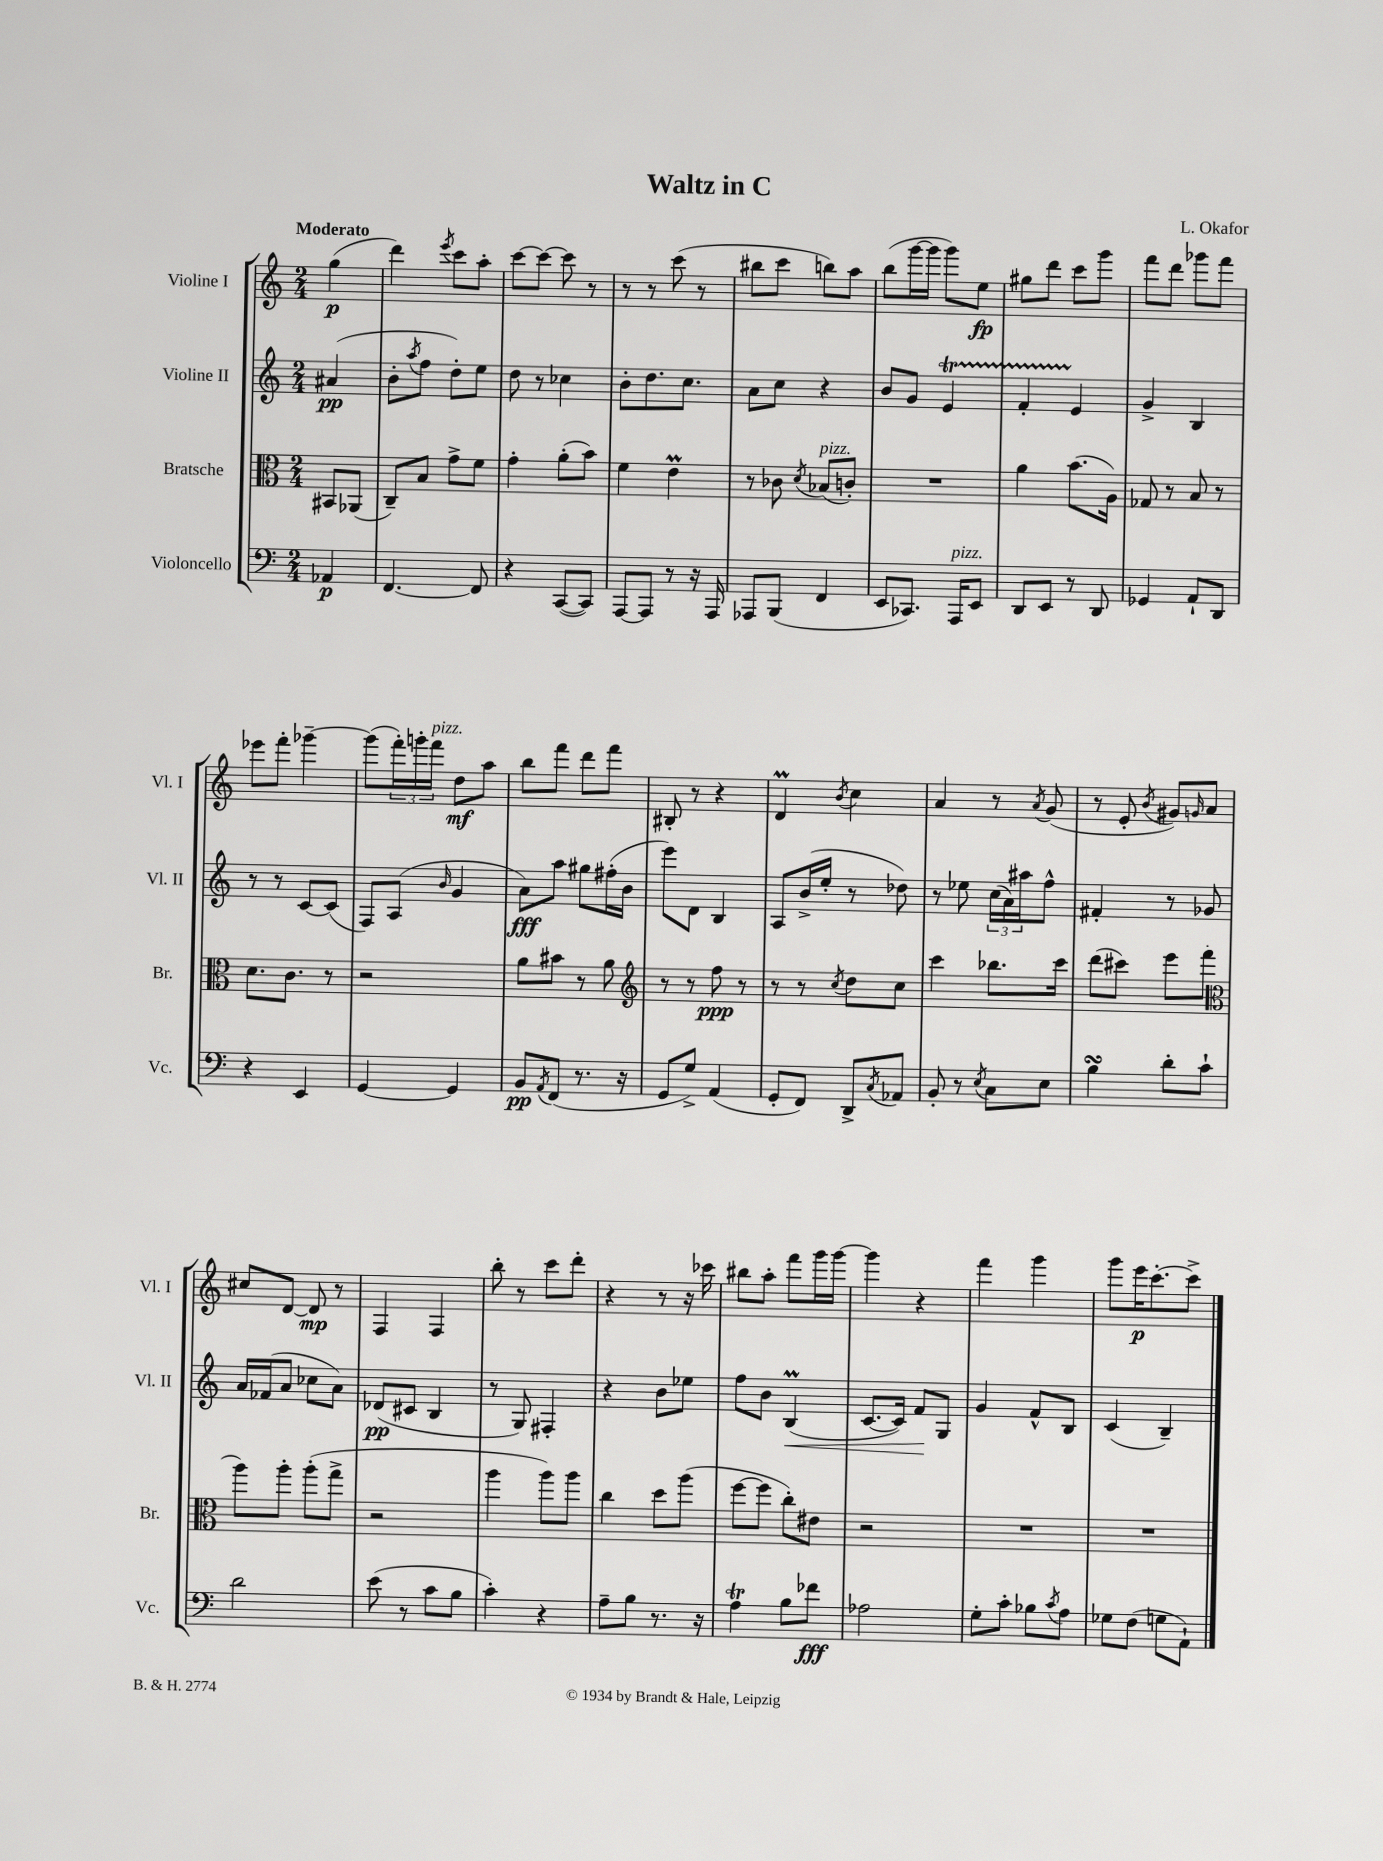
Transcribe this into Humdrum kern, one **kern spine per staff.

**kern	**kern	**kern	**kern
*staff4	*staff3	*staff2	*staff1
*clefF4	*clefC3	*clefG2	*clefG2
*k[]	*k[]	*k[]	*k[]
*M2/4	*M2/4	*M2/4	*M2/4
4AA-	8BB#	(4a#	(4gg
.	(8AA-	.	.
=	=	=	=
[4.FF	8C~)	8b'	4ddd)
.	.	8qaa	.
.	8B	8ff	.
.	.	.	8qeee
.	8g^	8dd')	8ccc
8FF]	8f	8ee	8aa'
=	=	=	=
4r	4g'	8dd	[8ccc
.	.	8r	8ccc_
([8CC	(8a'	4cc-	8ccc]
8CC])	8b)	.	8r
=	=	=	=
[8AAA	4f	8b'	8r
8AAA]	.	8.dd	8r
8r	4e	.	(8ccc
.	.	8.cc	.
16r	.	.	8r
16AAA	.	.	.
=	=	=	=
8AAA-	8r	8a	8bb#
(8BBB	8c-	8cc	8ccc
.	8qd	.	.
4FF	(8B-	4r	8bb)
.	8c')	.	8aa
=	=	=	=
8EE	2r	8b	(8bb
8.CC-)	.	8g	[16ggg
.	.	.	16ggg]
.	.	4e	8ggg)
16AAA	.	.	.
8EE	.	.	8ee
=	=	=	=
8DD	4a	4f'	8gg#
8EE	.	.	8ddd
8r	(8.b	4e	8ccc
8DD	.	.	8ggg
.	16A)	.	.
=	=	=	=
4GG-	8G-	4g^	8fff
.	8r	.	8ddd
8AA`	8B	4B	8ggg-
8DD	8r	.	8fff
=	=	=	=
4r	8.d	8r	8eee-
.	.	8r	8fff'
.	8.c	.	.
4EE	.	[8c	[4ggg-~
.	8r	(8c]	.
=	=	=	=
[4GG	2r	8F)	(8ggg-]
.	.	(8A	24fff')
.	.	.	24ggg'
.	.	.	24fff
.	.	16qqb	.
4GG]	.	4g	8dd
.	.	.	8aa
=	=	=	=
8BB	8a	8a)	8bb
8qAA	.	.	.
(8FF	8b#	8aa	8fff
8.r	8r	8gg#	8ddd
.	8a	(16ff#'	8fff
16r	.	16b	.
=	=	=	=
*	*clefG2	*	*
8GG	8r	8eee)	8B#'
8G^)	8r	8d	8r
(4AA	8ff	4B	4r
.	8r	.	.
=	=	=	=
8GG'	8r	8A	4d
8FF)	8r	(16b^	.
.	.	16ee'	.
.	8qcc	.	8qb
8DD^	8dd	8r	4cc
8qC	.	.	.
8AA-	8cc	8dd-)	.
=	=	=	=
8BB'	4ccc	8r	4a
8r	.	8ee-	.
8qE	.	.	.
8C	8.bb-	(24cc	8r
.	.	24a)	.
.	.	24aa#	.
.	.	.	8qa
8E	.	8ff^^	(8g
.	16ccc	.	.
=	=	=	=
4B	(8ddd	4f#'	8r
.	8ccc#)	.	8e'
.	.	.	8qb
8d'	8eee	8r	8g#)
.	.	.	16qqg
8c`	(8fff	8g-	8a
=	=	=	=
*	*clefC3	*	*
2d	8aa)	16a	8cc#
.	.	(16f-	.
.	8aa'	8a	[8d
.	(8aa'	8cc-	8d]
.	8gg^	8a)	8r
=	=	=	=
(8e	2r	(8d-	4F
8r	.	8c#	.
8c	.	4B	4F
8B	.	.	.
=	=	=	=
4c')	4aa	8r	8bb'
.	.	8G)	8r
4r	8aa)	4F#'	8ccc
.	8aa	.	8ddd'
=	=	=	=
8A~	4cc	4r	4r
8B	.	.	.
8.r	8dd	8b	8r
.	(8aa	8ee-	16r
16r	.	.	16ccc-
=	=	=	=
4A	[8ff	8ff	8bb#
.	8ff]	8b	8aa'
8B	8cc')	(4B	8fff
8f-	8e#	.	16ggg
.	.	.	[16ggg
=	=	=	=
2A-	2r	[8.c	4ggg]
.	.	16c])	.
.	.	8f	4r
.	.	8G	.
=	=	=	=
8G'	2r	4g	4fff
8c'	.	.	.
8B-	.	8f^^	4ggg
8qc	.	.	.
8A	.	8B	.
=	=	=	=
8G-	2r	(4c	8ggg
(8F	.	.	16eee
.	.	.	[8.ccc'
8G	.	4B~)	.
8AA`)	.	.	8ccc^]
==	==	==	==
*-	*-	*-	*-
